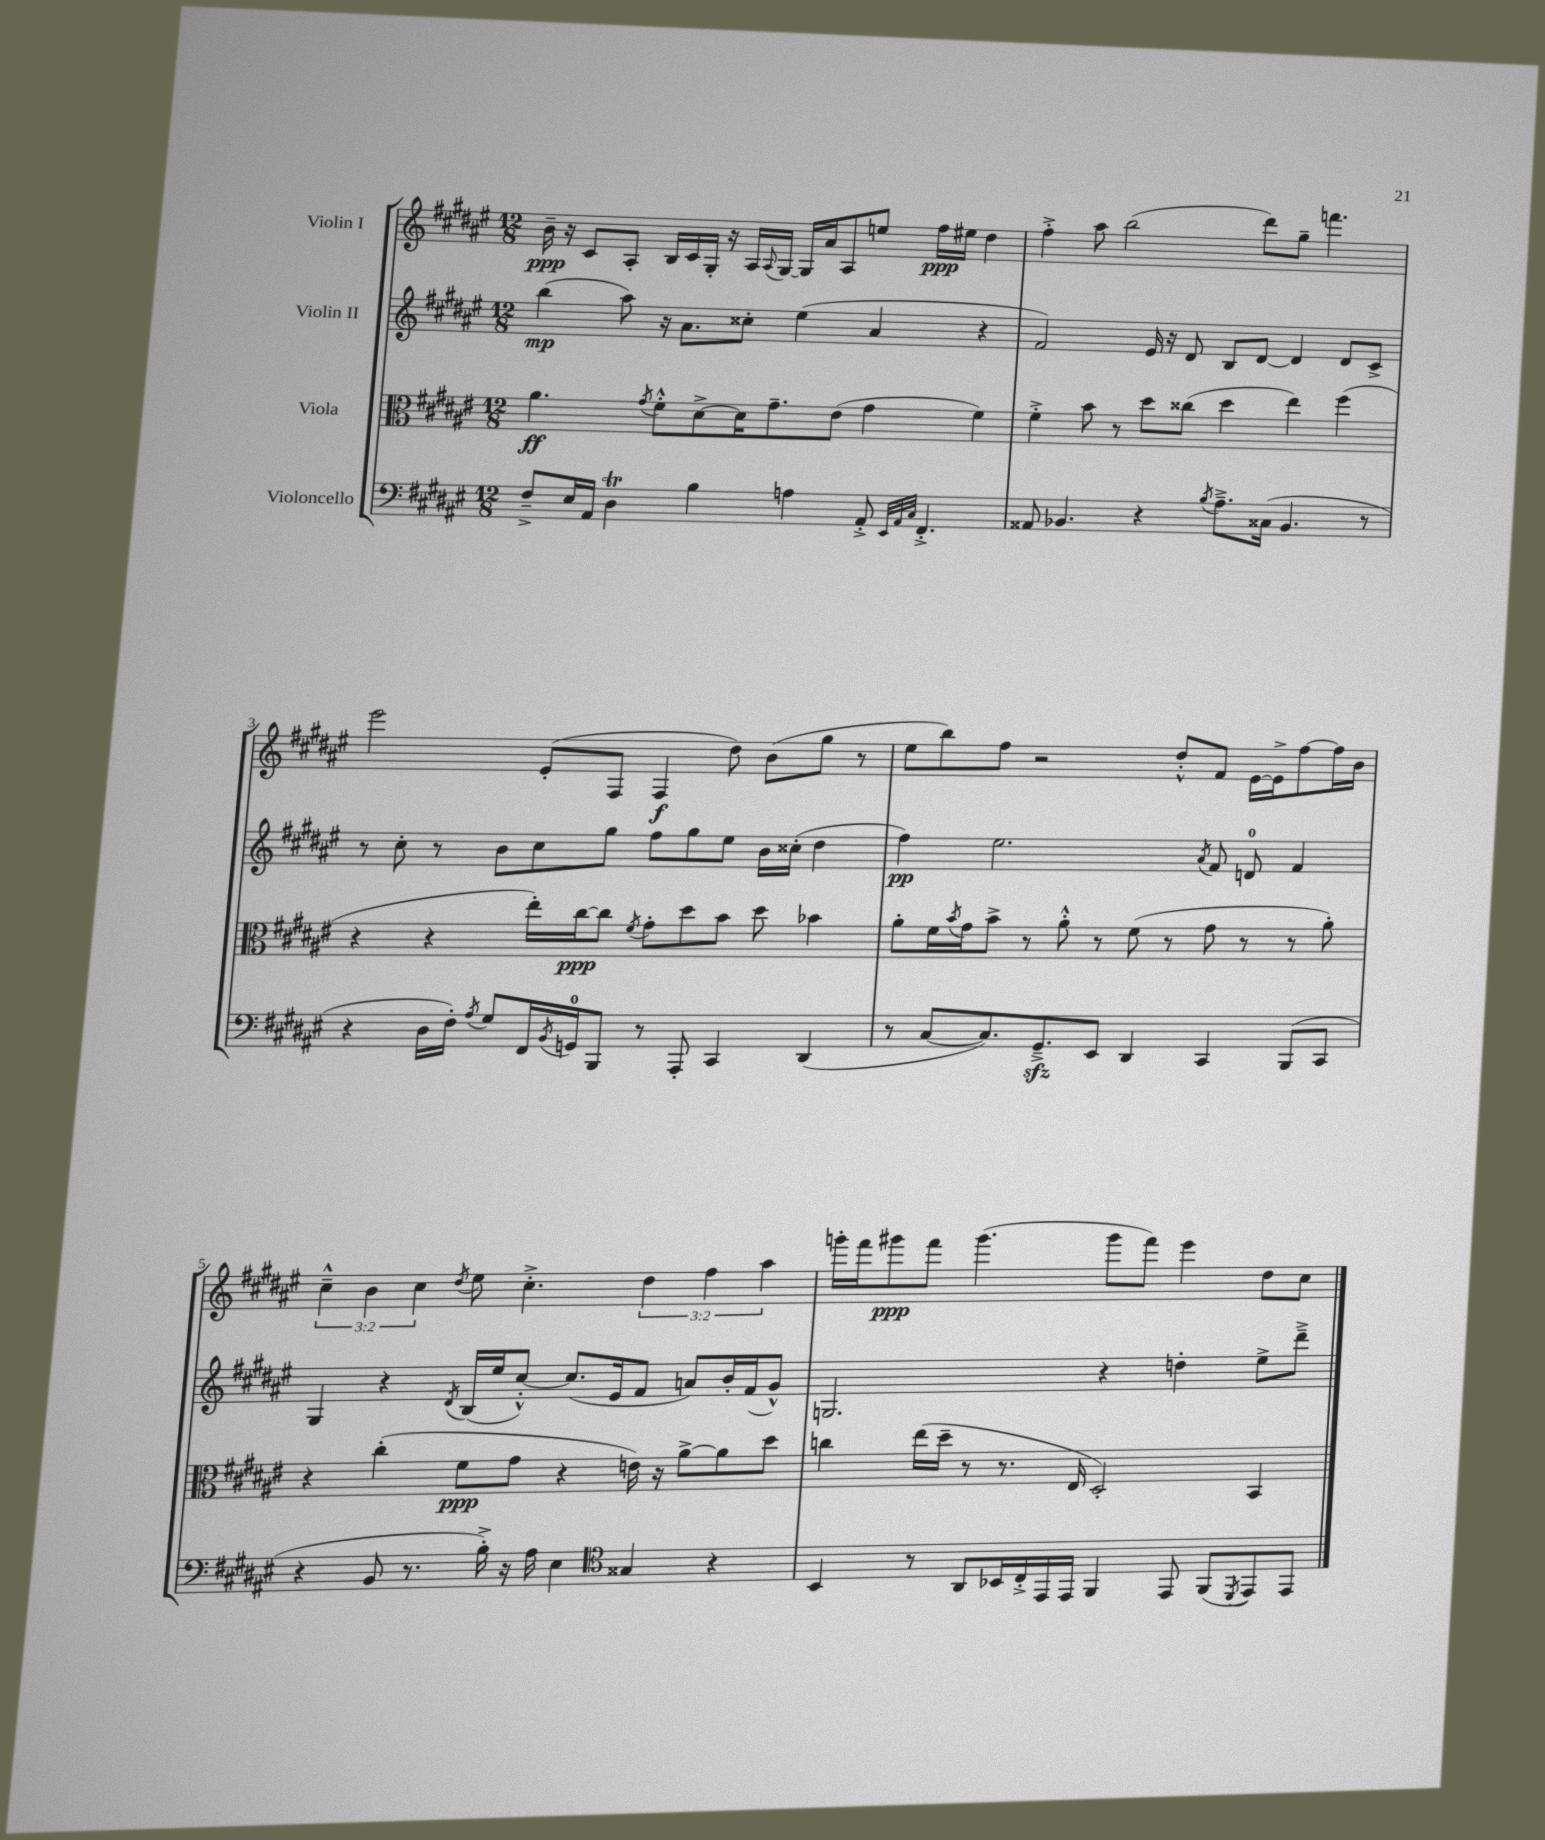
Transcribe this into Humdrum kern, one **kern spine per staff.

**kern	**kern	**dynam	**kern	**dynam	**kern	**dynam
*part4	*part3	*part3	*part2	*part2	*part1	*part1
*staff4	*staff3	*staff3	*staff2	*staff2	*staff1	*staff1
*I"Violoncello	*I"Viola	*	*I"Violin II	*	*I"Violin I	*
*clefF4	*clefC3	*	*clefG2	*	*clefG2	*
*k[f#c#g#d#a#e#]	*k[f#c#g#d#a#e#]	*	*k[f#c#g#d#a#e#]	*	*k[f#c#g#d#a#e#]	*
*M12/8	*M12/8	*	*M12/8	*	*M12/8	*
=1	=1	=1	=1	=1	=1	=1
8F#~^/L	4.a#\	ff	(4bb\	mp	16b~\	ppp
.	.	.	.	.	16r	.
16E#/L	.	.	.	.	8c#/L	.
16AA#/JJ	.	.	.	.	.	.
4D#T\	.	.	8aa#\)	.	8A#'/J	.
.	8qg#/	.	.	.	.	.
.	8f#'^^\L	.	16r	.	16B/LL	.
.	.	.	8.a#\L	.	16c#/	.
4B\	[8d#^\	.	.	.	16G#'/JJ	.
.	.	.	.	.	16r	.
.	16d#\K]	.	8cc##X'\J	.	16A#/LL	.
.	.	.	.	.	8qqA#/	.
.	8.g#~\	.	.	.	[16G#/JJ	.
4An\	.	.	(4ee#\	.	16G#/LL]	.
.	.	.	.	.	16a#/J	.
.	(8e#\J	.	.	.	8A#/	.
8AA#'^/	4g#\	.	4a#/	.	8een/J	.
32qqEE#/LLL	.	.	.	.	.	.
32qqAA#/	.	.	.	.	.	.
32qqC#/JJJ	.	.	.	.	.	.
4.FF#'^/	.	.	.	.	16ff#\LL	ppp
.	.	.	.	.	16ee#X\JJ	.
.	4f#\)	.	4r	.	4dd#\	.
=2	=2	=2	=2	=2	=2	=2
8AA##X/	4f#'^\	.	2f#/)	.	4ff#'^\	.
4.BB-X/	.	.	.	.	.	.
.	8b\	.	.	.	8aa#\	.
.	8r	.	.	.	(2bb\	.
4r	8dd#\L	.	16e#/	.	.	.
.	.	.	16r	.	.	.
.	(8cc##X\J	.	8d#/	.	.	.
8qB/	.	.	.	.	.	.
8.A#~^\L	4dd#\	.	8B/L	.	.	.
.	.	.	[8d#/J	.	8ddd#\L)	.
(16C##X\Jk	.	.	.	.	.	.
4.BB-/	4ee#\)	.	4d#/]	.	8gg#~\J	.
.	.	.	.	.	4.fffn\	.
.	(4ff#\	.	8d#/L	.	.	.
8r	.	.	8c#^/J	.	.	.
!!LO:LB:g=z
=3	=3	=3	=3	=3	=3	=3
4r	4r	.	8r	.	2eee#\	.
.	.	.	8cc#'\	.	.	.
16D#\LL	4r	.	8r	.	.	.
16F#'\JJ)	.	.	.	.	.	.
8qA#/	.	.	.	.	.	.
8G#/L	.	.	8b\L	.	.	.
16FF#/L	16ee#'\LL)	.	8cc#\	.	(8e#'/L	.
8qBB/	.	.	.	.	.	.
16GGn/J	[16cc#\J	ppp	.	.	.	.
8BBB/J	8cc#\J]	.	8gg#\J	.	8F#/J	.
.	8qf#/	.	.	.	.	.
8r	8g#'\L	.	8ff#\L	.	4F#/	f
8AAA#'/	8dd#\	.	8gg#\	.	.	.
4CC#/	8b\J	.	8ee#\J	.	8dd#\)	.
.	8dd#\	.	16b\LL	.	(8b\L	.
.	.	.	(16cc##X'\JJ	.	.	.
(4DD#/	4b-X\	.	4dd#\	.	8gg#\J	.
.	.	.	.	.	8r	.
=4	=4	=4	=4	=4	=4	=4
8r	8a#'\L	.	4ff#\)	pp	8ee#\L	.
[8C#/L	16f#\L	.	.	.	8bb\)	.
.	8qb/	.	.	.	.	.
.	16g#\J	.	.	.	.	.
8.C#/])	8b^\J	.	2.ee#\	.	8ff#\J	.
.	8r	.	.	.	2r	.
8.GG#zz~^/	.	.	.	.	.	.
.	8a#'^^\	.	.	.	.	.
8EE#/J	8r	.	.	.	.	.
4DD#/	(8f#\	.	.	.	.	.
.	8r	.	.	.	8dd#'^^/L	.
.	.	.	8qa#/	.	.	.
4CC#/	8g#\	.	8f#/	.	8f#/J	.
.	8r	.	8dn/	.	[16e#\LL	.
.	.	.	.	.	16e#^\J]	.
(8BBB/L	8r	.	4f#/	.	[8ff#\	.
8CC#/J	8a#'\)	.	.	.	16ff#\L]	.
.	.	.	.	.	16b\JJ	.
!!LO:LB:g=z
=5	=5	=5	=5	=5	=5	=5
4r	4r	.	4G#/	.	6cc#~^^\	.
.	.	.	.	.	6b\	.
8BB/	(4cc#'\	.	4r	.	.	.
.	.	.	.	.	6cc#\	.
8.r	.	.	.	.	.	.
.	.	.	8qd#/	.	8qdd#/	.
.	8f#\L	ppp	(16B/LL	.	8ee#\	.
16B'^\)	.	.	16ee#/J	.	.	.
16r	8g#\J	.	[8cc#'^^/J)	.	4.cc#'^\	.
16A#\	.	.	.	.	.	.
4E#\	4r	.	(8.cc#/L]	.	.	.
.	.	.	16e#/k	.	.	.
*clefC4	*	*	*	*	*	*
4G##X/	16en\)	.	8f#/J	.	6dd#\	.
.	16r	.	.	.	.	.
.	[8a#^\L	.	8an/L)	.	.	.
.	.	.	.	.	6ff#\	.
4r	8a#\]	.	16b'/L	.	.	.
.	.	.	(16f#/J	.	.	.
.	.	.	.	.	6aa#\	.
.	8dd#\J	.	8g#^^/J)	.	.	.
=6	=6	=6	=6	=6	=6	=6
4BB/	4ccn\	.	2.Gn/	.	16gggn'\LL	.
.	.	.	.	.	16fff#\J	.
.	.	.	.	.	8ggg#X\	ppp
8r	(16ee#\LL	.	.	.	8fff#\J	.
.	16dd#~\JJ	.	.	.	.	.
8AA#/L	8r	.	.	.	(4.ggg#\	.
16BB-X/L	8.r	.	.	.	.	.
16C#'^/	.	.	.	.	.	.
16EE#/	.	.	.	.	.	.
16EE#/JJ	16E#/	.	.	.	.	.
4FF#/	2D#'/)	.	4r	.	8ggg#\L	.
.	.	.	.	.	8fff#\J)	.
8EE#/	.	.	4ddn'\	.	4eee#\	.
(8FF#/L	.	.	.	.	.	.
8qDD#/	.	.	.	.	.	.
8EE#/)	4BB/	.	8ee#^\L	.	8dd#\L	.
8EE#/J	.	.	8ddd#~^\J	.	8cc#\J	.
==	==	==	==	==	==	==
*-	*-	*-	*-	*-	*-	*-
